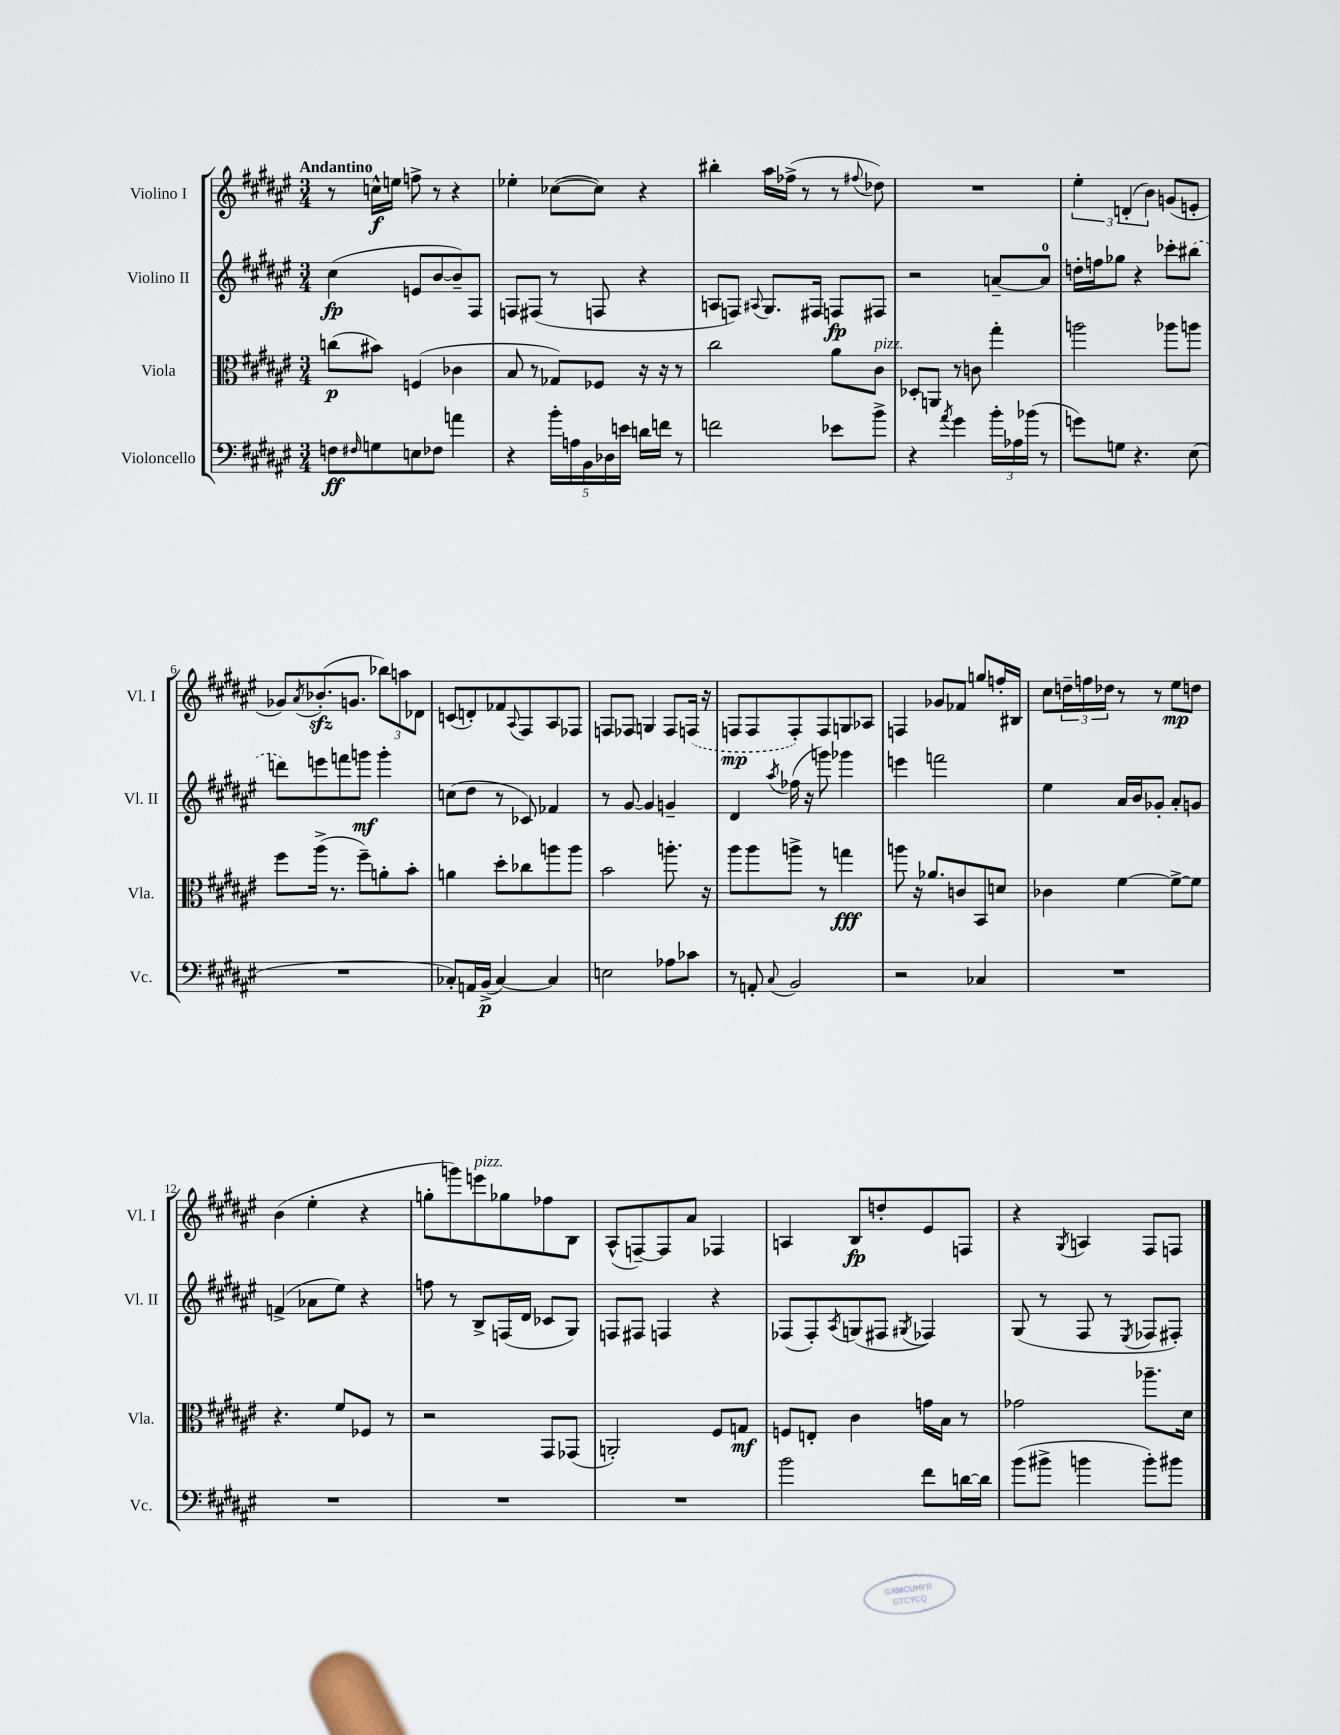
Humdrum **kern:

**kern	**kern	**kern	**kern
*staff4	*staff3	*staff2	*staff1
*clefF4	*clefC3	*clefG2	*clefG2
*k[f#c#g#d#a#e#]	*k[f#c#g#d#a#e#]	*k[f#c#g#d#a#e#]	*k[f#c#g#d#a#e#]
*M3/4	*M3/4	*M3/4	*M3/4
8F	(8cc	(4cc#	8r
16qqF#	.	.	.
8G	8b#)	.	16cc^^
.	.	.	16ee
8E	(4F	8e	8ff^
8F-	.	[8b	8r
4a	4c-	8b~])	4r
.	.	8F#	.
=	=	=	=
4r	8B	8F	4ee-'
.	8r	(8F#	.
20b'	8G-)	8r	([8cc-
20A	.	.	.
20BB	.	.	.
.	8F-	8F	8cc-])
20D-	.	.	.
20e	.	.	.
16d	16r	4r	4r
16f	16r	.	.
8r	8r	.	.
=	=	=	=
2f	2cc#	8A	4bb#'
.	.	8F)	.
.	.	8qqA#	.
.	.	8.G#	16aa#
.	.	.	(16ff-^
.	.	.	8r
.	.	16F#	.
8e-	8a#	8F	8r
.	.	.	8qqff#
8b^	8c#	8F#	8dd-)
=	=	=	=
4r	8D-'	2r	2.r
.	8AA	.	.
8qa#	.	.	.
4g#	8r	.	.
.	8c	.	.
24b'	4gg#'	[8a~	.
24A-	.	.	.
(24b-	.	.	.
8r	.	8a]	.
=	=	=	=
8g)	2aa	16dd'	6ee#'
.	.	16ff	.
8G	.	8gg-	.
.	.	.	(6d'
4.r	.	4r	.
.	.	.	6b)
.	8aa-	8ccc-'	(8g
(8E#	8aa	(8bb#	8e'
=	=	=	=
2.r	8ff#	8ddd)	8g-)
.	.	.	8qa#
.	(16aa#^	8eee	(8.b-'
.	8.r	.	.
.	.	8fff	.
.	.	.	8.g
.	8ff#~)	8ggg	.
.	8a'	4ggg'	12bb-)
.	.	.	12aa
.	8b'	.	.
.	.	.	12d-
=	=	=	=
8C-')	4a	(8cc	(8c
16AA	.	8dd#	8d')
(16BB^	.	.	.
[4C-)	8dd#'	8r	8f-
.	.	.	8qqA#
.	8cc-	8c-)	8F#
4C-]	8aa	4f-	8A#
.	8aa	.	8F-
=	=	=	=
2E	2b	8r	8F
.	.	[8g#	8F-
.	.	4g#]	4G
8A-	8.aa'	4g~	8F-
8c-	.	.	(16F
.	16r	.	16r
=	=	=	=
8r	8aa#	4d#	8F
8AA'	8aa#	.	8F
8qqC#	.	8qaa#	.
2BB	8aa^	(16ff-	8F')
.	.	16r	.
.	8r	8ggg)	8F
.	4gg	4ggg-	8G
.	.	.	8A-
=	=	=	=
2r	8aa	4eee	4F
.	16r	.	.
.	8.a-	.	.
.	.	2fff	8g-
.	8c	.	8f-
4C-	8BB	.	8gg
.	8d	.	16ff'
.	.	.	16B#
=	=	=	=
2.r	4c-	4ee#	8cc#
.	.	.	24dd~
.	.	.	24ff
.	.	.	24dd-
.	[4f#	16a#	8r
.	.	16b	.
.	.	8g-'	8r
.	8f#^_	8a#'	8ee#
.	8f#]	8g	8dd
=	=	=	=
2.r	4.r	(4f^	(4b
.	.	8a-	4ee#'
.	8f#	8ee#)	.
.	8F-	4r	4r
.	8r	.	.
=	=	=	=
2.r	2r	8ff	8gg'
.	.	8r	8ggg)
.	.	8B^	8eee
.	.	(16F	8gg-
.	.	16d#	.
.	8GG#	8c-	8ff-
.	(8GG-	8G#)	8B
=	=	=	=
2.r	2AA')	8F	(8A#^^
.	.	8F#	[8F~)
.	.	4F	8F]
.	.	.	8a#
.	8F#	4r	4F-
.	8G	.	.
=	=	=	=
2b	8F	(8F-	4A
.	8E'	8F-')	.
.	.	8qA#	.
.	4c#	(8G	8B
.	.	8F#	8dd'
.	.	8qG#	.
8f#	16g	4F-)	8e#
.	16B	.	.
[16d	8r	.	8F
16d]	.	.	.
=	=	=	=
(8b	2g-	(8G#	4r
8b#^	.	8r	.
.	.	.	8qG#
4b	.	8F#	4A
.	.	8r	.
.	.	8qE#	.
8b')	8.aa-~	8F-	8F#
8b#	.	8F#')	8F
.	16d#	.	.
==	==	==	==
*-	*-	*-	*-
